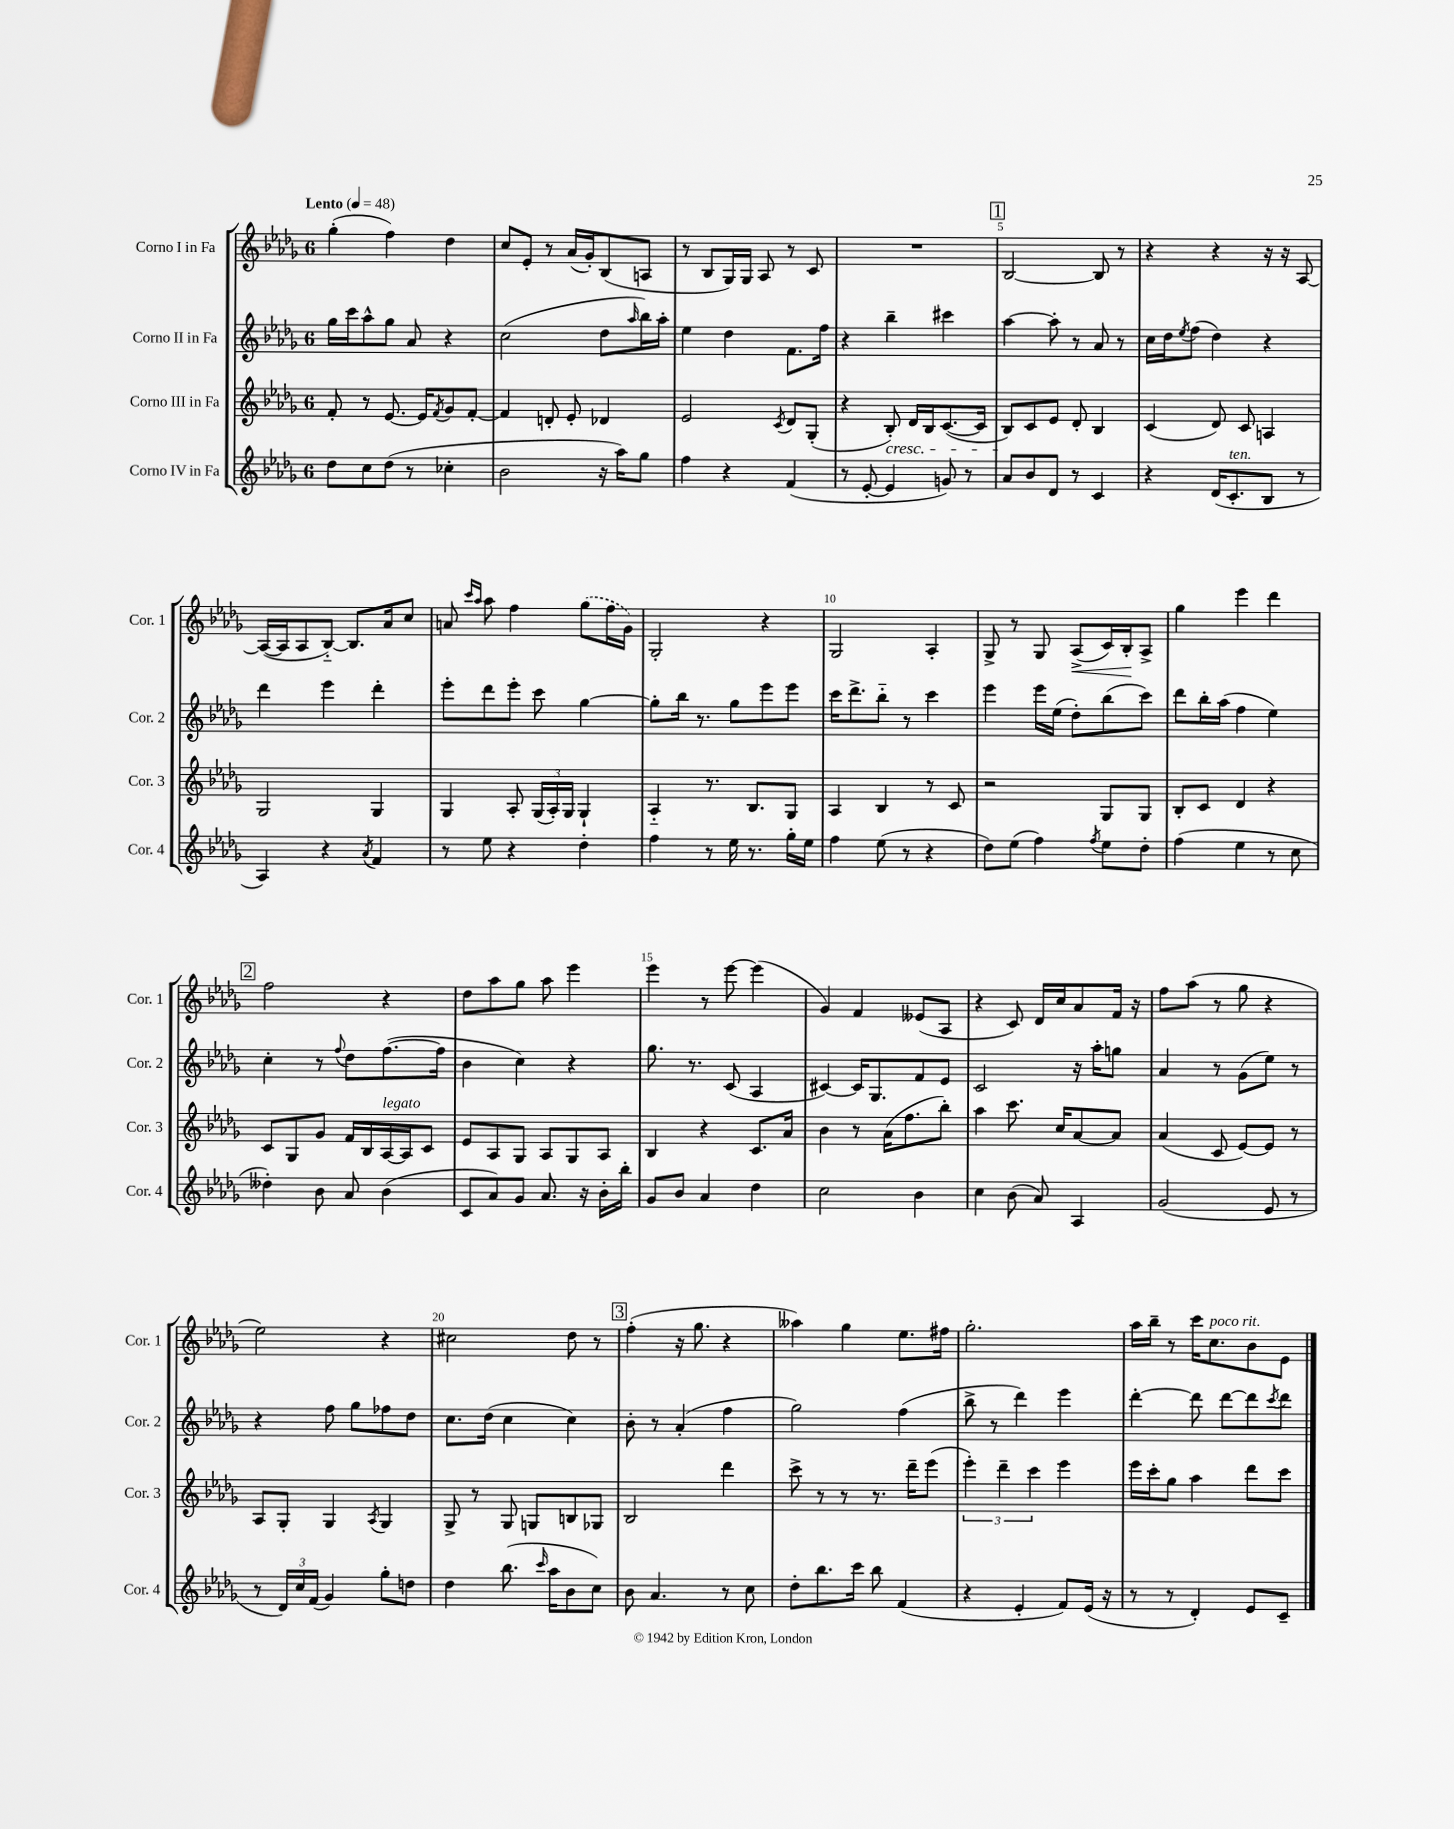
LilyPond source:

<<
\new StaffGroup <<
\new Staff = "s0" \with { instrumentName = "Corno I in Fa" shortInstrumentName = "Cor. 1" } {
    \clef treble \key des \major \once \override Staff.TimeSignature.style = #'single-digit \time 6/8 \tempo "Lento" 4 = 48
    ges''4-.( f''4) des''4 |
    c''8 ees'8-. r8 aes'16( ges'16-.) bes8( a8 |
    r8 bes8 ges16) ges16 aes8 r8 c'8 |
    R2. |
    \mark \markup { \box "1" } bes2~ bes8 r8 |
    r4 r4 r16 r16 aes8~ |
    aes16~( aes16 aes8 bes8~-_) bes8. aes'16 c''8 |
    a'8 \grace { c'''16 aes''16 } aes''8 f''4 \once \slurDashed ges''8( f''16 ges'16) |
    ges2-. r4 |
    ges2 aes4-. |
    ges8-> r8 ges8 aes8->\<( c'16) bes16-.\! aes8-> |
    ges''4 ees'''4 des'''4 |
    \mark \markup { \box "2" } f''2 r4 |
    des''8 aes''8 ges''8 aes''8 ees'''4 |
    ees'''4 r8 ees'''8~ ees'''4( |
    ges'4) f'4 eeses'8( aes8 |
    r4 c'8) des'16 c''16 aes'8 f'16 r16 |
    f''8 aes''8( r8 ges''8 r4 |
    ees''2) r4 |
    cis''2 des''8 r8 |
    \mark \markup { \box "3" } f''4-.( r16 ges''8. r4 |
    aeses''4) ges''4 ees''8. fis''16 |
    ges''2.-. |
    aes''16 bes''16-- r8 c'''16 c''8.^\markup { \italic "poco rit." } bes'8 ees'8 \bar "|." |
}
\new Staff = "s1" \with { instrumentName = "Corno II in Fa" shortInstrumentName = "Cor. 2" } {
    \clef treble \key des \major \once \override Staff.TimeSignature.style = #'single-digit \time 6/8
    ges''16 c'''16 aes''8-^ ges''8 aes'8 r4 |
    c''2( des''8 \grace { aes''16 } bes''16) aes''16-. |
    ees''4 des''4 f'8. f''16 |
    r4 bes''4-- cis'''4 |
    \mark \markup { \box "1" } aes''4~ aes''8-. r8 aes'8 r8 |
    c''16 des''16 \acciaccatura { ees''8 } f''8( des''4) r4 |
    des'''4 ees'''4 des'''4-. |
    ees'''8-. des'''8 ees'''8-. c'''8 ges''4~ |
    ges''8-. bes''16 r8. ges''8 ees'''8 ees'''8 |
    c'''16 des'''8.-> bes''8-_ r8 c'''4 |
    ees'''4 ees'''16 ees''16( des''8-.) bes''8( c'''8) |
    des'''8 bes''16-. aes''16( f''4 ees''4) |
    \mark \markup { \box "2" } c''4-. r8 \appoggiatura { f''8 } des''8 f''8.~( f''16 |
    bes'4 c''4) r4 |
    ges''8. r8. c'8( aes4 |
    cis'4~) cis'16 ges8. f'8 ees'8 |
    c'2 r16 aes''16-. g''8 |
    aes'4 r8 ges'8( ees''8) r8 |
    r4 f''8 ges''8 fes''8 des''8 |
    c''8. des''16( c''4 c''4) |
    \mark \markup { \box "3" } bes'8-. r8 aes'4-.( f''4 |
    ges''2) f''4( |
    bes''8-> r8 des'''4) ees'''4 |
    des'''4~-. des'''8 des'''8~ des'''8 \acciaccatura { c'''8 } des'''8 \bar "|." |
}
\new Staff = "s2" \with { instrumentName = "Corno III in Fa" shortInstrumentName = "Cor. 3" } {
    \clef treble \key des \major \once \override Staff.TimeSignature.style = #'single-digit \time 6/8
    f'8-. r8 ees'8.~ ees'16 \acciaccatura { f'8 } ges'8 f'8~-. |
    f'4 d'8-. ees'8-. des'4 |
    ees'2 \acciaccatura { c'8 } des'8 ges8-.( |
    r4 bes8-.\cresc) des'16 bes16 c'8.~( c'16 |
    \mark \markup { \box "1" } bes8\!) c'8 ees'8 des'8-. bes4 |
    c'4( des'8) c'8 a4 |
    ges2 ges4 |
    ges4 aes8-. \tuplet 3/2 { ges16( aes16-.) ges16 } ges4-! |
    aes4-_ r8. bes8. ges8 |
    aes4 bes4 r8 c'8 |
    r2 ges8 ges8 |
    bes8-. c'8 des'4 r4 |
    \mark \markup { \box "2" } c'8 ges8 ges'8 f'16 bes16 aes16~^\markup { \italic "legato" } aes16 c'8 |
    ees'8 aes8 ges8 aes8 ges8 aes8 |
    bes4 r4 c'8. aes'16 |
    bes'4 r8 aes'16( f''8. bes''8-.) |
    aes''4 c'''8. c''16 aes'8~ aes'8 |
    aes'4( c'8 ees'8~) ees'8 r8 |
    aes8 ges8-. ges4 \acciaccatura { aes8 } ges4 |
    ges8-> r8 ges8 g8 b8 ges8 |
    \mark \markup { \box "3" } bes2 des'''4 |
    c'''8-> r8 r8 r8. des'''16-- ees'''8( |
    \tuplet 3/2 { ees'''4-.) des'''4-- c'''4 } ees'''4 |
    ees'''16 c'''16-. ges''8 aes''4 des'''8 c'''8 \bar "|." |
}
\new Staff = "s3" \with { instrumentName = "Corno IV in Fa" shortInstrumentName = "Cor. 4" } {
    \clef treble \key des \major \once \override Staff.TimeSignature.style = #'single-digit \time 6/8
    des''8 c''8 des''8( r8 ces''4-. |
    bes'2 r16 aes''16) ges''8 |
    f''4 r4 f'4( |
    r8 ees'8~-. ees'4 g'8) r8 |
    \mark \markup { \box "1" } aes'8 bes'8 des'8 r8 c'4 |
    r4 des'16( c'8.-.^\markup { \italic "ten." } bes8 r8 |
    aes4) r4 \acciaccatura { aes'8 } f'4 |
    r8 ees''8 r4 des''4-. |
    f''4 r8 ees''16 r8. ges''16-. ees''16 |
    f''4 ees''8( r8 r4 |
    des''8) ees''8( f''4) \acciaccatura { f''8 } ees''8 des''8-. |
    f''4( ees''4 r8 c''8 |
    \mark \markup { \box "2" } deses''4-.) bes'8 aes'8 bes'4( |
    c'8 aes'8) ges'8 aes'8. r16 bes'16-. bes''16-. |
    ges'8 bes'8 aes'4 des''4 |
    c''2 bes'4 |
    c''4 bes'8( aes'8) aes4 |
    ges'2( ees'8 r8 |
    r8 \tuplet 3/2 { des'16) c''16 f'16( } ges'4) ges''8-. d''8 |
    des''4 bes''8.( \grace { c'''16 } aes''16 bes'8 c''8) |
    \mark \markup { \box "3" } bes'8 aes'4. r8 c''8 |
    des''8-. bes''8. c'''16 bes''8 f'4( |
    r4 ees'4-. f'8) ees'16( r16 |
    r8 r8 des'4-.) ees'8 c'8-- \bar "|." |
}
>>
>>
\layout { \context { \Score \override BarNumber.break-visibility = ##(#f #t #t) barNumberVisibility = #(every-nth-bar-number-visible 5) } }
